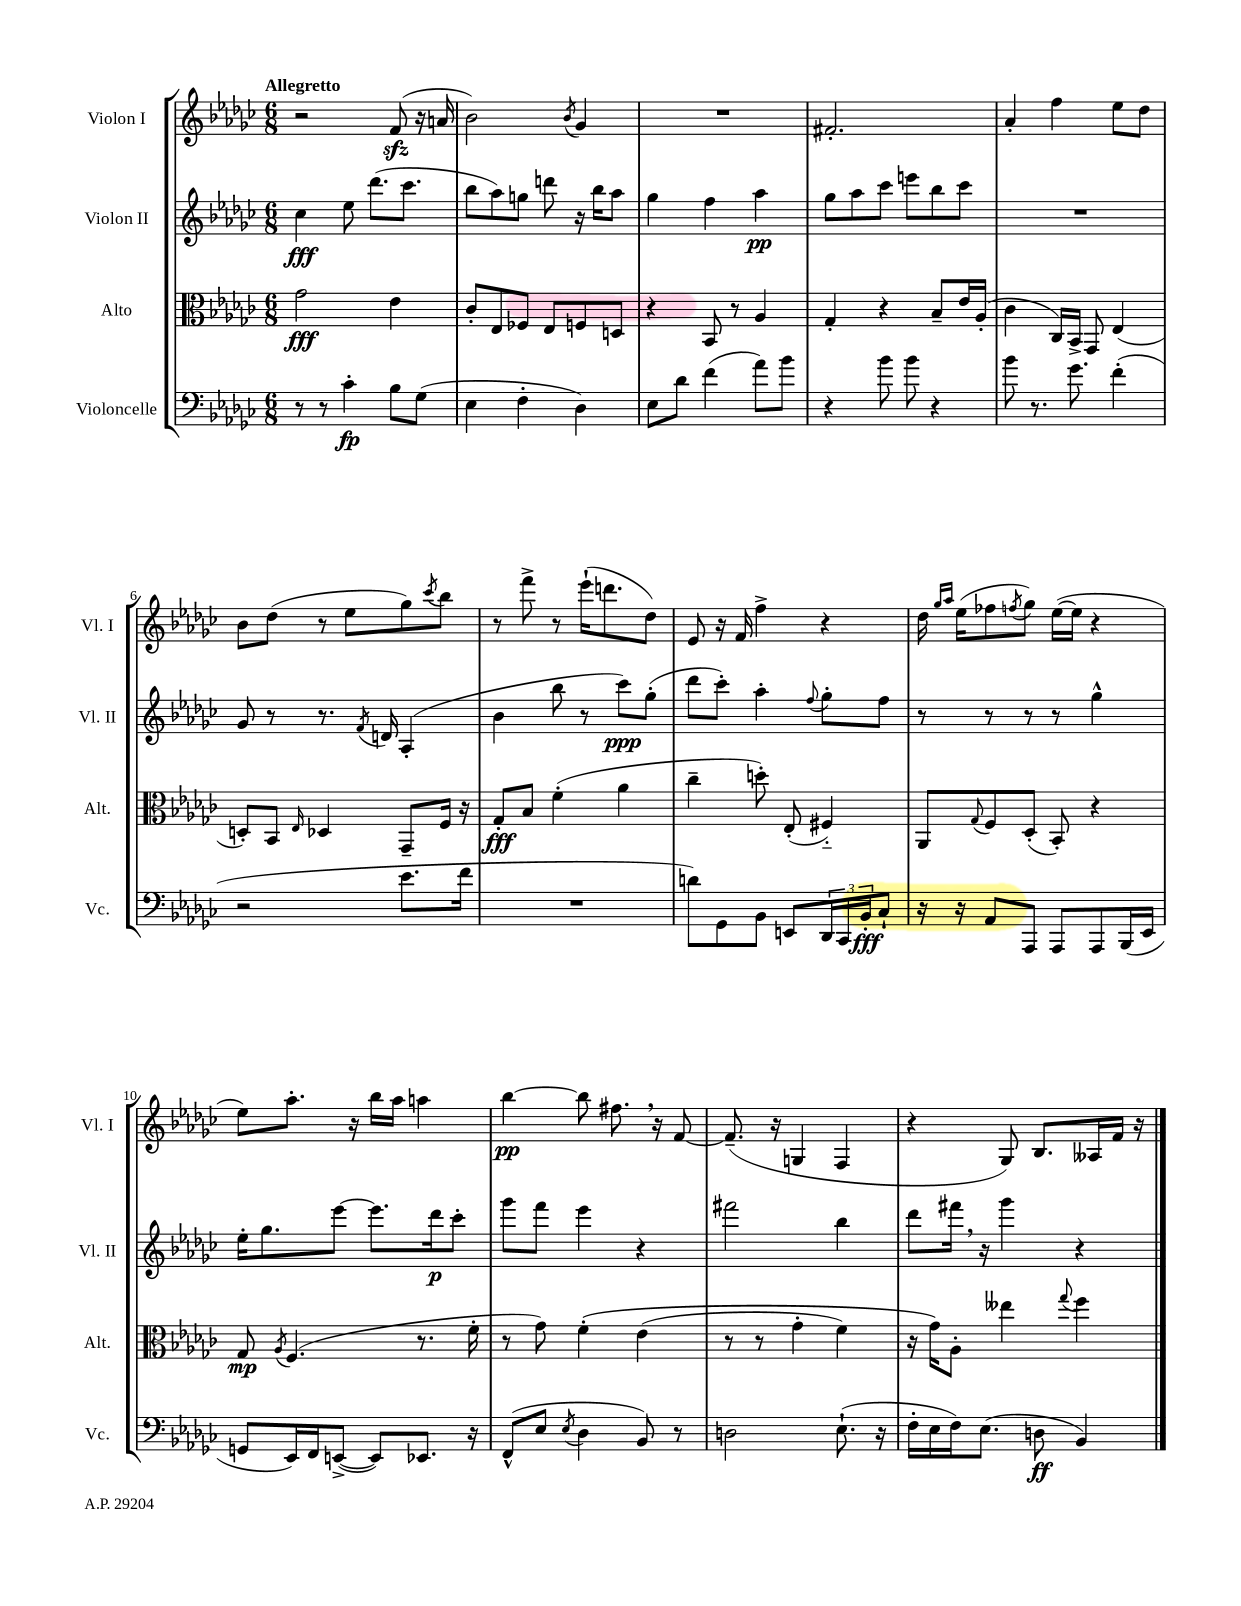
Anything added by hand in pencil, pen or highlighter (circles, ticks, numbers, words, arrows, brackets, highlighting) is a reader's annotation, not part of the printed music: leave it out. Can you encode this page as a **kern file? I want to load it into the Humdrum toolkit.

**kern	**kern	**kern	**kern
*staff4	*staff3	*staff2	*staff1
*clefF4	*clefC3	*clefG2	*clefG2
*k[b-e-a-d-g-c-]	*k[b-e-a-d-g-c-]	*k[b-e-a-d-g-c-]	*k[b-e-a-d-g-c-]
*M6/8	*M6/8	*M6/8	*M6/8
8r	2g-\	4cc-\	2r
8r	.	.	.
4c-'\	.	8ee-\	.
.	.	(8.ddd-\L	.
8B-\L	4e-\	.	(8f/
.	.	8.ccc-\J	.
(8G-\J	.	.	16r
.	.	.	16a/
=	=	=	=
4E-\	8c-'/L	8bb-\L	2b-\)
.	8E-/	8aa-\)	.
4F'\	8F-/J	8gg\J	.
.	8E-/L	8ddd\	.
.	.	.	8qb-/
4D-\)	8F/	16r	4g-/
.	.	16bb-\LK	.
.	8D/J	8aa-\J	.
=	=	=	=
8E-\L	4r	4gg-\	2.r
8d-\J	.	.	.
(4f\	8BB-/	4ff\	.
.	8r	.	.
8a-\L)	4A-/	4aa-\	.
8b-\J	.	.	.
=	=	=	=
4r	4G-'/	8gg-\L	2.f#'/
.	.	8aa-\	.
8b-\	4r	8ccc-\J	.
8b-\	.	8eee\L	.
4r	8B-~/L	8bb-\	.
.	16e-/L	8ccc-\J	.
.	(16A-'/JJ	.	.
=	=	=	=
8b-\	4c-\	2.r	4a-'/
8.r	.	.	.
.	16C-/LL)	.	4ff\
8.g-\	16BB-^/JJ	.	.
.	8GG-/	.	.
(4f'\	(4E-/	.	8ee-\L
.	.	.	8dd-\J
=	=	=	=
2r	8D'/L)	8g-/	8b-\L
.	8BB-/J	8r	(8dd-\J
.	16qqE-/	.	.
.	4D-/	8.r	8r
.	.	.	8ee-\L
.	.	8qf/	.
.	.	16d/	.
8.e-\L	8GG-~/L	(4A-'/	8gg-\)
.	.	.	8qccc-/
.	16F/Jk	.	8bb-\J
16f\Jk	16r	.	.
=	=	=	=
2.r	8G-'/L	4b-\	8r
.	8B-/J	.	8fff^\
.	(4f'\	8bb-\	8r
.	.	8r	(16eee-`\LK
.	.	.	8.ddd\
.	4a-\	8ccc-\L)	.
.	.	(8gg-'\J	8dd-\J)
=	=	=	=
8d\L)	4cc-~\	8ddd-\L	8e-/
8GG-\	.	8ccc-'\J)	16r
.	.	.	16f/
8BB-\J	8dd'\)	4aa-'\	4ff^\
8EE/L	(8E-'/	.	.
.	.	8qqff/	.
24DD-/L	4F#'~/)	8gg-'\L	4r
24CC-/	.	.	.
24BB-'/J	.	.	.
8C-`/J	.	8ff\J	.
=	=	=	=
16r	8AA-/L	8r	16dd-\
.	.	.	16qqgg-/LL
.	.	.	16qqaa-/JJ
16r	.	.	(16ee-\LK
.	8qqG-/	.	.
8AA-/L	8F/	8r	8ff-\
.	.	.	8qff/
8AAA-/J	(8D-'/J	8r	8gg-\J)
8AAA-/L	8BB-'/)	8r	([16ee-\LL
.	.	.	16ee-\]JJ
8AAA-/	4r	4gg-^^\	4r
(16BBB-/L	.	.	.
16EE-/JJ	.	.	.
=	=	=	=
8GG/L	8G-/	16ee-'\LK	8ee-\L)
.	.	8.gg-\	.
.	8qA-/	.	.
16EE-/L)	(4.F/	.	8.aa-'\J
16FF/J	.	.	.
([8EE^/J	.	[8eee-\J	.
.	.	.	16r
8EE/]L)	.	8.eee-\]L	16bb-\LL
.	.	.	16aa-\JJ
8.EE-/J	8.r	.	4aa\
.	.	16ddd-\k	.
.	.	8ccc-'\J	.
16r	16f'\	.	.
=	=	=	=
(8FF^^/L	8r	8ggg-\L	[4bb-\
8E-/J	8g-\)	8fff\J	.
8qE-/	.	.	.
4D-\	&(4f'\	4eee-\	8bb-\]
.	.	.	8.ff#\
8BB-/)	(4e-\	4r	.
.	.	.	16r
8r	.	.	[8f/
=	=	=	=
2D\	8r	2fff#\	(8.f~/]
.	8r	.	.
.	.	.	16r
.	4g-'\	.	4G/
(8.E-`\	4f\)	4bb-\	4F/
16r	.	.	.
=	=	=	=
16F'\LL	16r	8ddd-\L	4r
16E-\	16g-\LK&)	.	.
16F\J)	8A-'\J	16fff#\Jk	.
(8.E-\J	.	16r	.
.	4ee--\	4ggg-\	8G-/)
8D\	.	.	8.B-/L
.	8qqgg-/	.	.
4BB-/)	4ff\	4r	.
.	.	.	16A--/L
.	.	.	16f/JJ
.	.	.	16r
==	==	==	==
*-	*-	*-	*-
